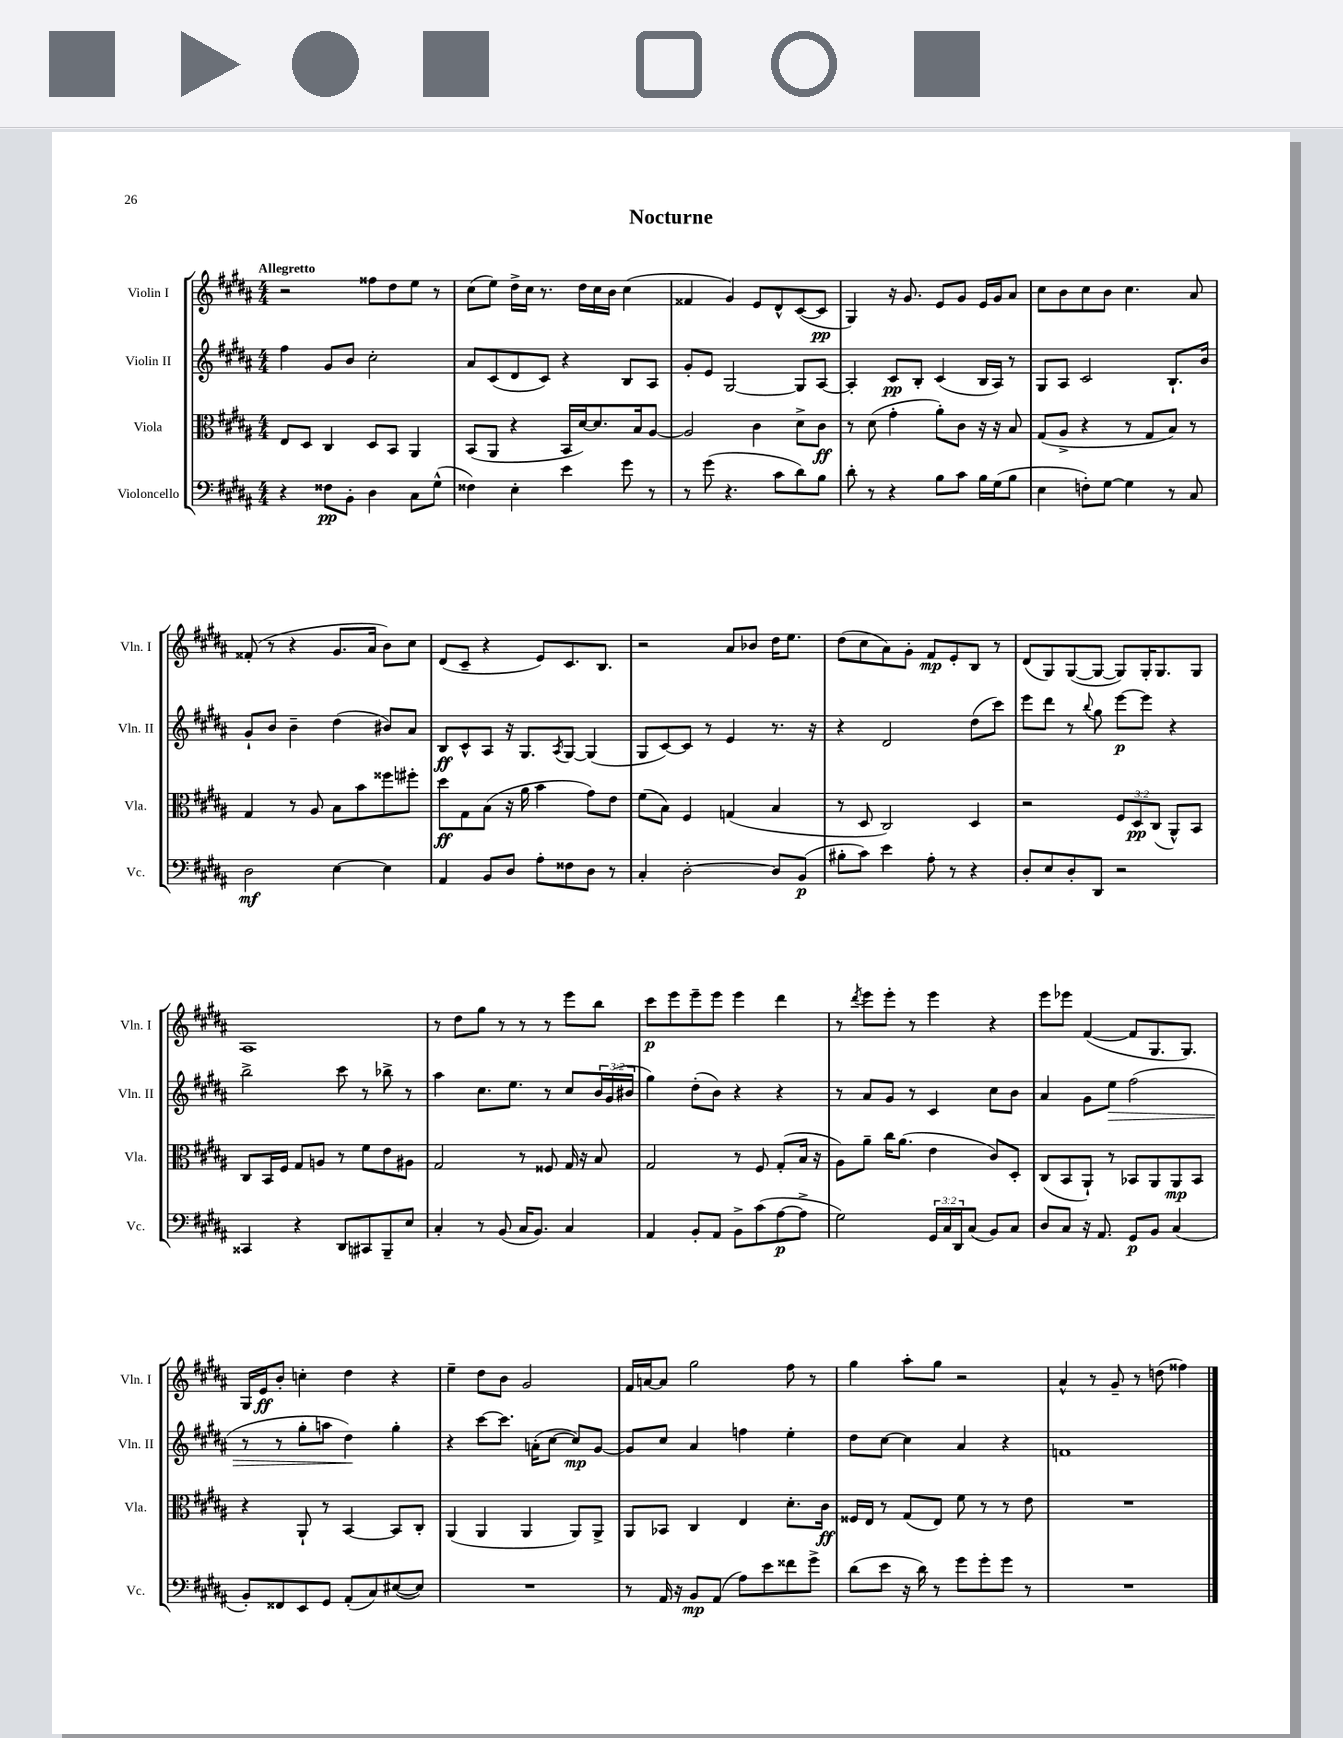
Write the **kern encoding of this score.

**kern	**kern	**kern	**kern
*staff4	*staff3	*staff2	*staff1
*clefF4	*clefC3	*clefG2	*clefG2
*k[f#c#g#d#a#]	*k[f#c#g#d#a#]	*k[f#c#g#d#a#]	*k[f#c#g#d#a#]
*M4/4	*M4/4	*M4/4	*M4/4
4r	8E/L	4ff#\	2r
.	8D#/J	.	.
8F##\L	4C#/	8g#/L	.
8BB'\J	.	8b/J	.
4D#\	8D#/L	2cc#'\	8ff##\L
.	8BB/J	.	8dd#\
8C#\L	4AA#/	.	8ee\J
(8G#^^\J	.	.	8r
=	=	=	=
4F##\)	(8BB/L	8a#/L	(8cc#\L
.	8AA#/J	(8c#/	8ee\J)
4E'\	4r	8d#/	16dd#^\LL
.	.	.	16cc#\JJ
.	.	8c#/J)	8.r
4e\	16BB/LL	4r	.
.	[16d#/J)	.	16dd#\LL
.	8.d#/]	.	16cc#\
.	.	.	16b\JJ
8g#\	.	8B/L	(4cc#\
.	16B/k	.	.
8r	[8A#/J	8A#/J	.
=	=	=	=
8r	2A#/]	8g#'/L	4f##/
(8g#\	.	8e/J	.
4.r	.	[2G#/	4g#/)
.	4c#\	.	8e/L
8c#\L	.	.	8d#^^/
8d#\)	8d#^\L	8G#/]L	([8c#/
8B\J	8c#\J	[8A#/J	8c#/]J
=	=	=	=
8d#'\	8r	4A#'/]	4G#/)
8r	(8d#\	.	.
4r	4g#'\	8c#/L	16r
.	.	.	8.g#/
.	.	8B'/J	.
8B\L	8a#'\L)	(4c#/	8e/L
8c#\J	8c#\J	.	8g#/J
16B\LL	16r	16B/LL	16e/LL
(16G#\J	16r	16A#/JJ)	16g#/J
8B\J	8B/	8r	8a#/J
=	=	=	=
4E\	(8G#/L	8G#/L	8cc#\L
.	8A#^/J	8A#/J	8b\
8F'\L)	4r	2c#/	8cc#\
[8G#\J	.	.	8b\J
4G#\]	8r	.	4.cc#\
.	8G#/L	.	.
8r	8B/J)	8.B`/L	.
8C#/	8r	.	8a#/
.	.	16b/Jk	.
=	=	=	=
2D#\	4G#/	8g#`/L	(8f##'/
.	.	8b/J	8r
.	8r	4b~\	4r
.	8A#/	.	.
[4E\	8B\L	(4dd#\	8.g#/L
.	8b\	.	.
.	.	.	16a#/Jk
4E\]	8ff##\	8b#/L)	8b\L)
.	8ff#'\J	8a#/J	8cc#\J
=	=	=	=
4AA#/	8dd#\L	8B/L	(8d#/L
.	8G#\	8c#^^/	8c#~/J
8BB/L	(8B\J	8A#/J	4r
8D#/J	16r	16r	.
.	16a#\	8.G#/L	.
8A#'\L	4b\	.	8e/L)
.	.	8qA#/	.
8F##\	.	[8G#/J	8.c#/
8D#\J	8g#\L)	(4G#/]	.
.	.	.	8.B/J
8r	8e\J	.	.
=	=	=	=
4C#'/	(8f#\L	8G#/L	2r
.	8B\J)	[8c#/)	.
[2D#'\	4F#/	8c#/]J	.
.	.	8r	.
.	(4G/	4e/	8a#/L
.	.	.	8b-/J
8D#/]L	4B/	8.r	16dd#\LK
.	.	.	8.ee\J
(8BB/J	.	.	.
.	.	16r	.
=	=	=	=
8B#'\L	8r	4r	(8dd#\L
8c#\J)	8D#/	.	8cc#\
4e\	2C#/)	2d#/	8a#\)
.	.	.	8g#'\J
8A#'\	.	.	8f#/L
8r	.	.	8e'/
4r	4D#/	(8dd#\L	8B/J
.	.	8ccc#\J)	8r
=	=	=	=
8D#'/L	2r	8eee\L	(8d#/L
8E/	.	8ddd#\J	8G#/)
8D#'/	.	8r	([8G#/
.	.	8qqbb/	.
8DD#/J	.	8gg#\	8G#/_J
2r	12F#/L	[8eee\L	8G#/]L)
.	12D#/	.	.
.	.	8eee\]J	16G#'/K
.	(12C#/J	.	.
.	.	.	8.G#/
.	8AA#^^/L)	4r	.
.	8BB/J	.	8G#/J
=	=	=	=
4CC##/	8C#/L	2bb^\	1A#
.	16BB/L	.	.
.	16F#/JJ	.	.
4r	8G#/L	.	.
.	8A/J	.	.
8DD#/L	8r	8ccc#\	.
8CC#/	8f#\L	8r	.
8BBB~/	8e\	8bb-^\	.
8E/J	8A#\J	8r	.
=	=	=	=
4C#'/	2G#/	4aa#\	8r
.	.	.	8dd#\L
8r	.	8.cc#\L	8gg#\J
(8BB/	.	.	8r
.	.	8.ee\J	.
16C#/LK	8r	.	8r
8.BB/J)	.	.	.
.	8F##/	8r	8r
4C#/	16G#/	8cc#/L	8eee\L
.	16r	.	.
.	8B/	24b/L	8bb\J
.	.	(24g#/	.
.	.	24b#/JJ	.
=	=	=	=
4AA#/	2G#/	4gg#\)	8ccc#\L
.	.	.	8eee\
8BB'/L	.	(8dd#'\L	8eee~\
8AA#/J	.	8b\J)	8eee\J
8BB^\L	8r	4r	4eee\
(8c#\	8F#/	.	.
[8A#\	(8G#'/L	4r	4ddd#\
8A#^\]J	16B/Jk	.	.
.	16r	.	.
=	=	=	=
2G#\)	8A#\L)	8r	8r
.	.	.	8qddd#/
.	8a#~\J	8a#/L	8eee\L
.	16cc#\LK	8g#/J	8eee'\J
.	(8.a#\J	.	.
.	.	8r	8r
24GG#/LL	4e\	4c#/	4eee\
24C#/	.	.	.
24DD#/J	.	.	.
(8C#/J	.	.	.
8BB/L)	8c#/L)	8cc#\L	4r
8C#/J	8D#'/J	8b\J	.
=	=	=	=
8D#/L	(8C#/L	4a#/	8eee\L
8C#/J	8BB/	.	8eee-\J
16r	8AA#`/J)	8g#\L	([4f#/
8.AA#/	.	.	.
.	8r	8ee\J	.
8GG#/L	8BB-/L	(2ff#\	8f#/]L
8BB/J	8AA#/	.	8.G#/
(4C#/	8AA#/	.	.
.	.	.	8.G#/J)
.	8BB-/J	.	.
=	=	=	=
8BB'/L)	4r	8r	16G#/LL
.	.	.	16e/J
8FF##/	.	8r	8b'/J
8EE/	8AA#`/	8gg#'\L	4cc'\
8GG#/J	8r	8aa\J	.
(8AA#'/L	[4BB/	4dd#\)	4dd#\
8C#/)	.	.	.
([8E#/	8BB/]L	4gg#'\	4r
8E#/]J)	8C#'/J	.	.
=	=	=	=
1r	(4AA#/	4r	4ee~\
.	4AA#/	[8ccc#\L	8dd#\L
.	.	8.ccc#\]J	8b\J
.	4AA#/	.	2g#/
.	.	(16a'\LK	.
.	.	[8cc#\J	.
.	8AA#/L)	8cc#/]L)	.
.	8AA#^/J	[8g#/J	.
=	=	=	=
8r	8AA#/L	8g#/]L	16f#/LL
.	.	.	[16a/J
16AA#/	8BB-/J	8cc#/J	8a/]J
16r	.	.	.
8BB/L	4C#/	4a#/	2gg#\
(8AA#/J	.	.	.
8A#\L)	4E/	4ff\	.
8e\	.	.	.
8f##\	8.d#'\L	4ee'\	8ff#\
8g#^\J	.	.	8r
.	16c#\Jk	.	.
=	=	=	=
(8d#\L	16F##/LL	8dd#\L	4gg#\
.	16E/JJ	.	.
8e\J	8r	[8cc#\J	.
16r	(8G#/L	4cc#\]	8aa#'\L
16d#\)	.	.	.
8r	8E/J)	.	8gg#\J
8g#\L	8f#\	4a#/	2r
8g#'\	8r	.	.
8g#\J	8r	4r	.
8r	8e\	.	.
=	=	=	=
1r	1r	1f	4a#^^/
.	.	.	8r
.	.	.	8g#~/
.	.	.	8r
.	.	.	(8dd\
.	.	.	4ff##\)
==	==	==	==
*-	*-	*-	*-
